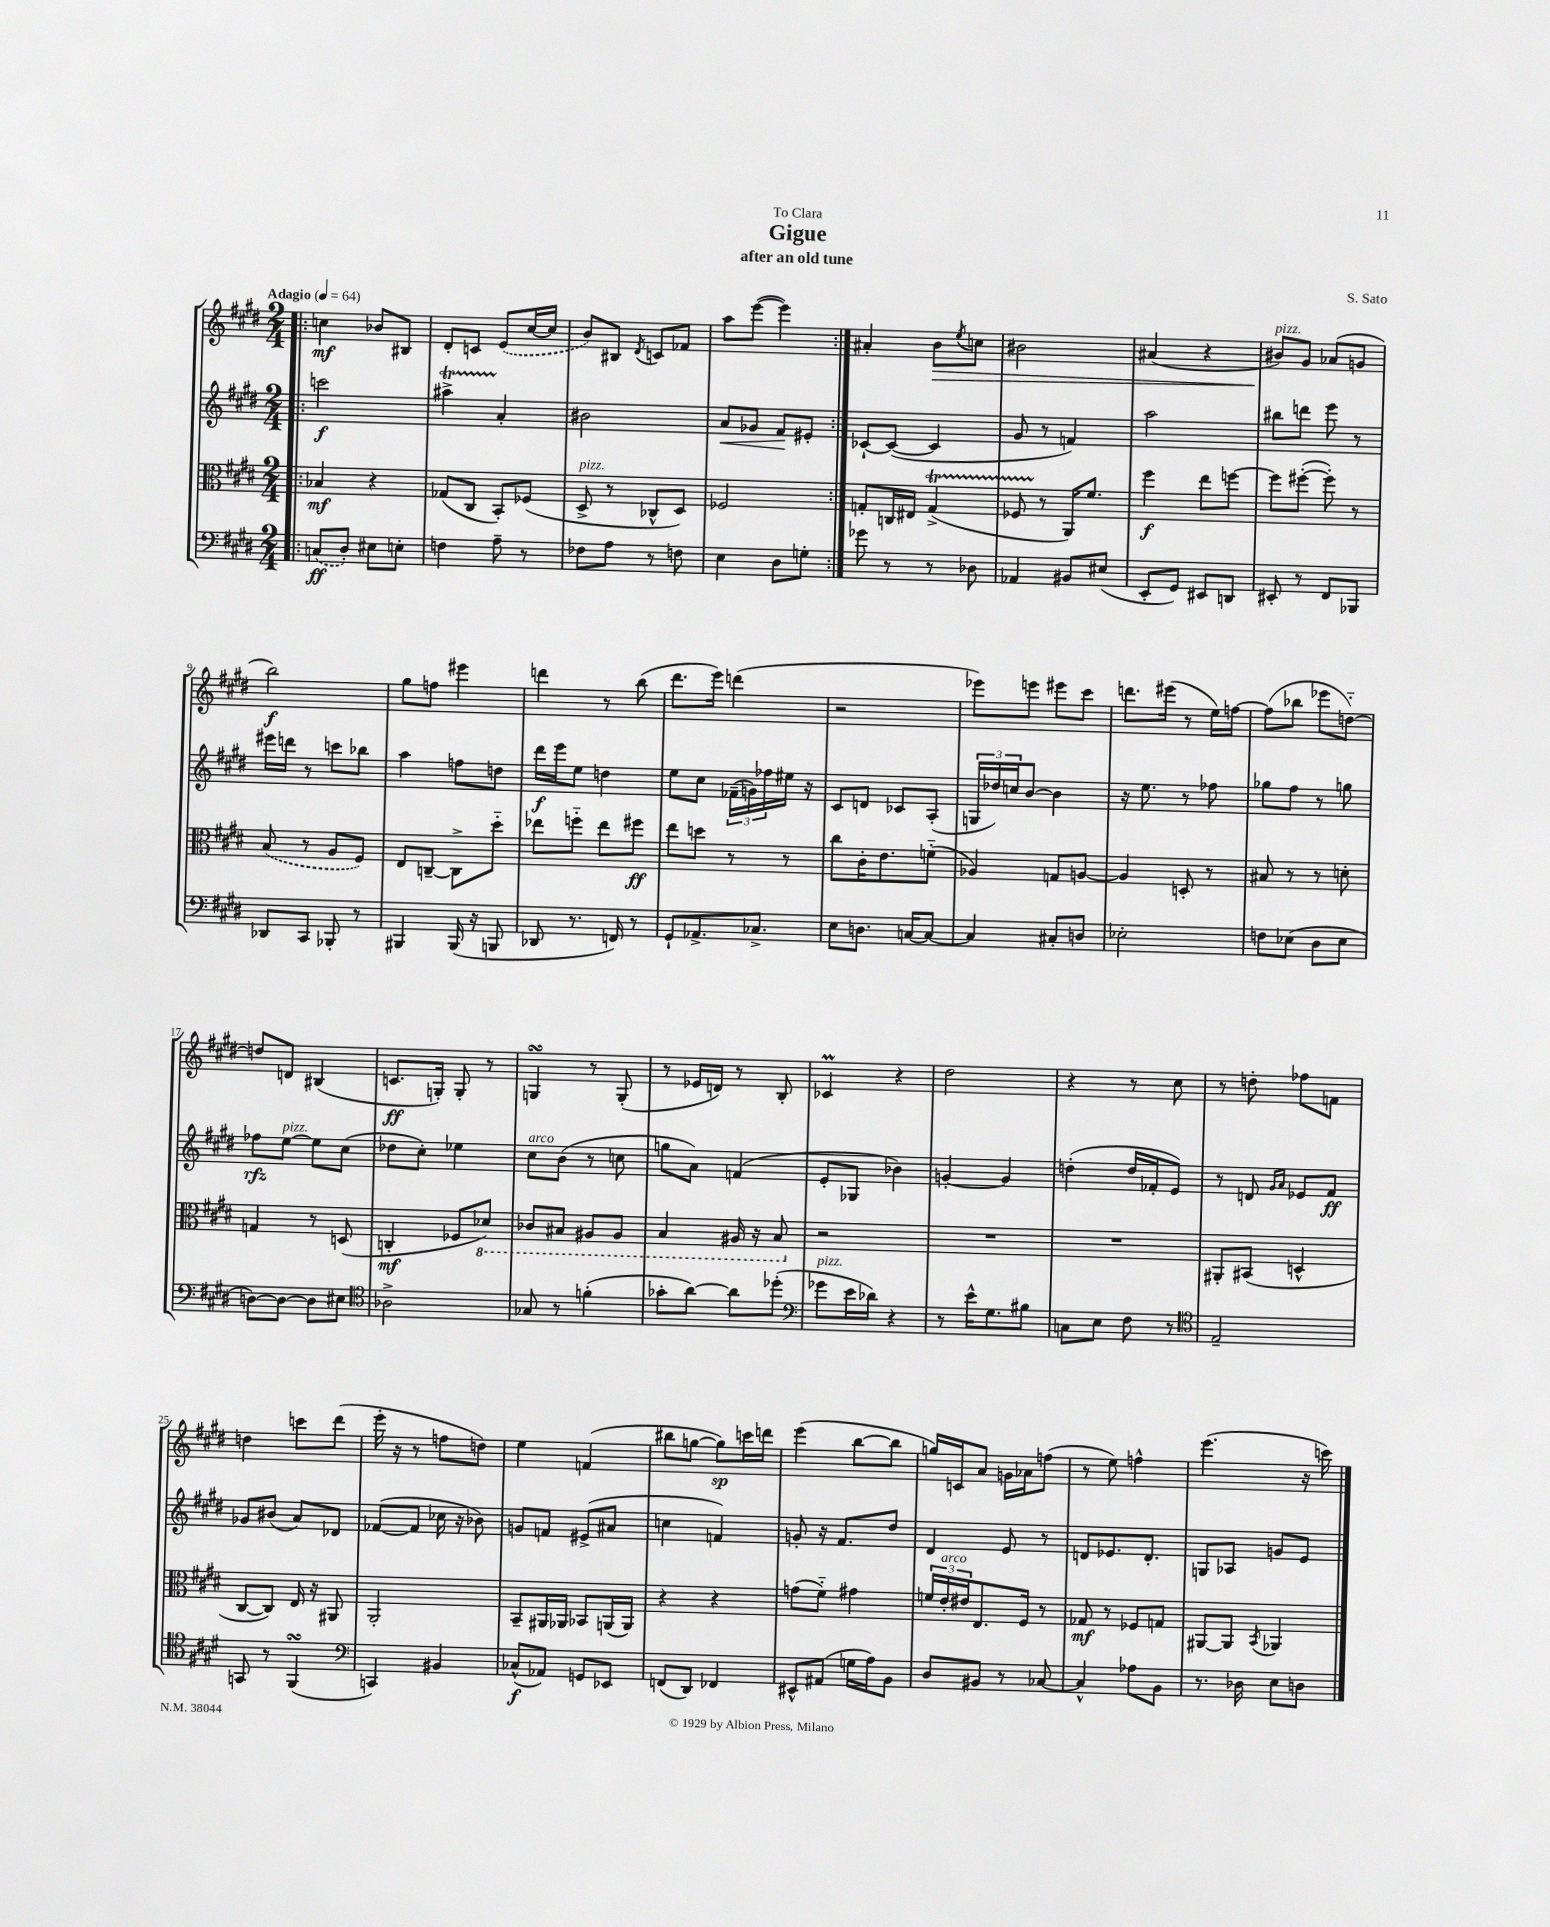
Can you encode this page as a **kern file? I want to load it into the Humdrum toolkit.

**kern	**kern	**kern	**kern
*staff4	*staff3	*staff2	*staff1
*clefF4	*clefC3	*clefG2	*clefG2
*k[f#c#g#d#]	*k[f#c#g#d#]	*k[f#c#g#d#]	*k[f#c#g#d#]
*M2/4	*M2/4	*M2/4	*M2/4
*MM64	*MM64	*MM64	*MM64
=!|:	=!|:	=!|:	=!|:
(8C/L	4B-/	2ccc\	4cc\
8D#'/J)	.	.	.
8E#\L	4r	.	8b-/L
8E'\J	.	.	8B#/J
=	=	=	=
4F\	(8G-/L	4aa#^\	8d#'/L
.	8C#/J	.	8c/J
8A~\	8BB'/L)	4a'/	(8e/L
8r	(8F-/J	.	[16cc#/L
.	.	.	16cc#/]JJ
=	=	=	=
8F-\L	8D#^/	2b#\	8b/L)
8A\J	8r	.	8B#/J
.	.	.	8qd#/
8r	8C-^^/L	.	8c/L
8F\	8D#/J)	.	8f-/J
=	=	=	=
4E\	2F-/	8a/L	8aa\L
.	.	8g-/J	([8eee\J
8D#\L	.	8f#/L	4eee\])
8G'\J	.	8e#'/J	.
=:|!	=:|!	=:|!	=:|!
8g-\	8G'/L	[8c-`/L	4a#'/
8r	16C/L	(8c-/_J	.
.	16E#/JJ	.	.
8r	(4G^/	4c-/]	8b\L
.	.	.	8qee/
8D-\	.	.	8cc\J
=	=	=	=
4AA-/	8F-/	8g#/	2b#\
.	8r	8r	.
8BB#/L	16AA/LK)	4f/)	.
.	8.f#/J	.	.
(8E#/J	.	.	.
=	=	=	=
8EE'/L	4ff#\	2aa\	(4a#/
8GG#/J)	.	.	.
8EE#/L	8ee\L	.	4r
8DD/J	[8ff\J	.	.
=	=	=	=
8EE#'/	8ff\]L	8bb#\L	8b#/L)
8r	([8ff#'\J	8ddd\J	8g#/J
8FF#/L	8ff#'\])	8eee\	(8a-/L
8BBB-/J	8r	8r	8g/J
=	=	=	=
8DD-/L	(8B/	16eee#\LL	2bb\)
.	.	16ddd\JJ	.
8CC#/J	8r	8r	.
8BBB-'/	8A/L	8ccc\L	.
8r	8F#/J)	8bb-\J	.
=	=	=	=
4BBB#/	8E/L	4aa\	8gg#\L
.	[8C~/J	.	8ff\J
(16BBB#/	8C^\]L	8ff\L	4eee#\
16r	.	.	.
8BBB/	8dd#'~\J	8dd\J	.
=	=	=	=
8DD-/	8ee-\L	16ddd#\LL	4ddd\
.	.	16eee\J	.
8.r	8ff'~\J	8ee\J	.
.	8ee-\L	4dd\	8r
16FF/)	.	.	.
8r	8ff#\J	.	(8bb\
=	=	=	=
8GG#`/L	8ee\L	8ee\L	8.ddd#\L
8.AA-^/	8dd\J	8cc#\J	.
.	.	.	16eee\Jk)
.	8r	(24f-~\LL	(4ddd\
.	.	24g\)	.
8.C-^/J	.	.	.
.	.	24ff-\	.
.	8r	16ee#\JJ	.
.	.	16r	.
=	=	=	=
8E\L	8cc#\L	8c#/L	2r
8.D\J	16c#'\K	8d/J	.
.	8.e\	.	.
.	.	8c-/L	.
[16C/LK	.	.	.
8C/_J	(8f'~\J	(8A'/J	.
=	=	=	=
4C/]	4A-/)	24G/LL	8eee-\L)
.	.	24dd-/)	.
.	.	24cc/J	.
.	.	[8b/J	8eee\J
8C#'/L	8G/L	4b\]	8eee#\L
8D/J	[8A/J	.	8ccc#\J
=	=	=	=
2E-'\	4A/]	16r	8.ddd\L
.	.	8.ee\	.
.	.	.	(16eee#\Jk
.	8D'/	8r	8r
.	8r	8ff-\	16ee\LL)
.	.	.	[16ff\JJ
=	=	=	=
8F\L	8B#/	8gg-\L	(8ff\]L
(8E-\J	8r	8ff#\J	8bb-\J
8D#\L	8r	8r	8eee-\L
8E-\J	8d'\	8gg\	[8dd'~\J)
=	=	=	=
[8D\L)	4G/	8ff-\L	8dd/]L
8D\_J	.	[8ee\J	8d/J
8D\]L	8r	8ee\]L	(4B#/
8E#\J	(8D/	(8cc#\J	.
=	=	=	=
*clefC4	*	*	*
2A-^\	4C'/	8dd-\L	8.c/L
.	.	8cc#'\J)	.
.	.	.	16G'/Jk)
.	8F-/L	4ee-\	8G'/
.	8D-/J)	.	8r
=	=	=	=
8G-/	8C-/L	8cc#\L	4G/
8r	8BB#/J	(8b\J	.
(4f'\	8AA#/L	8r	8r
.	8AA#/J	8cc\	(8G'/
=	=	=	=
8g-'\L	4BB/	8gg\L	8r
[8a\J)	.	8a\J)	16e-/LL
.	.	.	16d/JJ)
8a\]L	16AA#/	(4f/	8r
.	16r	.	.
(8dd-'\J	8BB/	.	8B'/
=	=	=	=
*clefF4	*	*	*
8g-\L	2r	8e'/L	4c-/
16e\L	.	8G-/J	.
16d-\JJ)	.	.	.
4r	.	4b-\)	4r
=	=	=	=
8r	2r	[4g'/	2dd#\
16e^^\LK	.	.	.
8.G#\	.	.	.
.	.	4g/]	.
8B#\J	.	.	.
=	=	=	=
8C\L	2r	(4dd'\	4r
8E\J	.	.	.
8F#\	.	16dd/LL	8r
.	.	16f-'/J	.
8r	.	8e/J)	8cc#\
=	=	=	=
*clefC4	*	*	*
2E~/	8AA#'/L	8r	8r
.	(8BB#/J	8d/	8dd'\
.	.	16qqg#/LL	.
.	.	16qqa/JJ	.
.	4D^^/	8e-/L	8ff-\L
.	.	8f#/J	8f\J
=	=	=	=
8GG/	[8C#/L	8g-/L	4dd\
8r	8C#/]J)	(8b#/J	.
(4FF#/	16E/	8a/L)	8ccc\L
.	16r	.	.
.	8AA#/	8d-/J	(8ddd#\J
=	=	=	=
*clefF4	*	*	*
4CC/)	2AA'/	([8f-/L	16eee'\
.	.	.	16r
.	.	8f-/]J	8r
4BB#/	.	16cc-\	8ff\L
.	.	16r	.
.	.	8b-\)	8dd\J)
=	=	=	=
(8C-^^/L	8BB~/L	8g/L	4ee\
8AA-/J)	16AA#/L	8f/J	.
.	16AA-/JJ	.	.
8GG/L	8BB-/L	(8e#^/L	(4f/
8EE-/J	(16AA/L	8a#/J	.
.	16AA/JJ)	.	.
=	=	=	=
(8FF/L	4r	4cc\	8bb#\L
8DD#/J)	.	.	[8gg\J
4FF-/	4r	4f/)	8gg\]L)
.	.	.	16ccc\L
.	.	.	16ddd\JJ
=	=	=	=
8EE#^^/L	(8g\L	8g'/	(4eee\
(8AA#/J	8f#'~\J)	16r	.
.	.	8.f#/L	.
16G\LL	4g#\	.	[8bb\L
16A\J)	.	.	.
8BB\J	.	8dd#/J	8bb\]J
=	=	=	=
8D#/L	24f/LL	4d#/	16gg/LL)
.	24e'/	.	.
.	.	.	16c/J
.	24e#/J	.	.
8BB#/J	8.E/	.	8a/J
8r	.	8e/	16g\LL
.	16F#/Jk	.	16a-\J
[8C-/	8r	8r	(8ff\J
=	=	=	=
4C-^^/]	8G-/	8d/L	8r
.	8r	8.e-/	8ee\)
8A-\L	8F-/L	.	4ff^^\
.	.	8.d'/J	.
8BB\J	8G/J	.	.
=	=	=	=
8.r	[8AA#/L	8G/L	(4.eee\
.	8AA#/]J	8A-/J	.
16D-\	.	.	.
.	8qBB/	.	.
8E\L	4AA-/	8g/L	.
8D\J	.	8e/J	16r
.	.	.	16ccc\)
==	==	==	==
*-	*-	*-	*-
